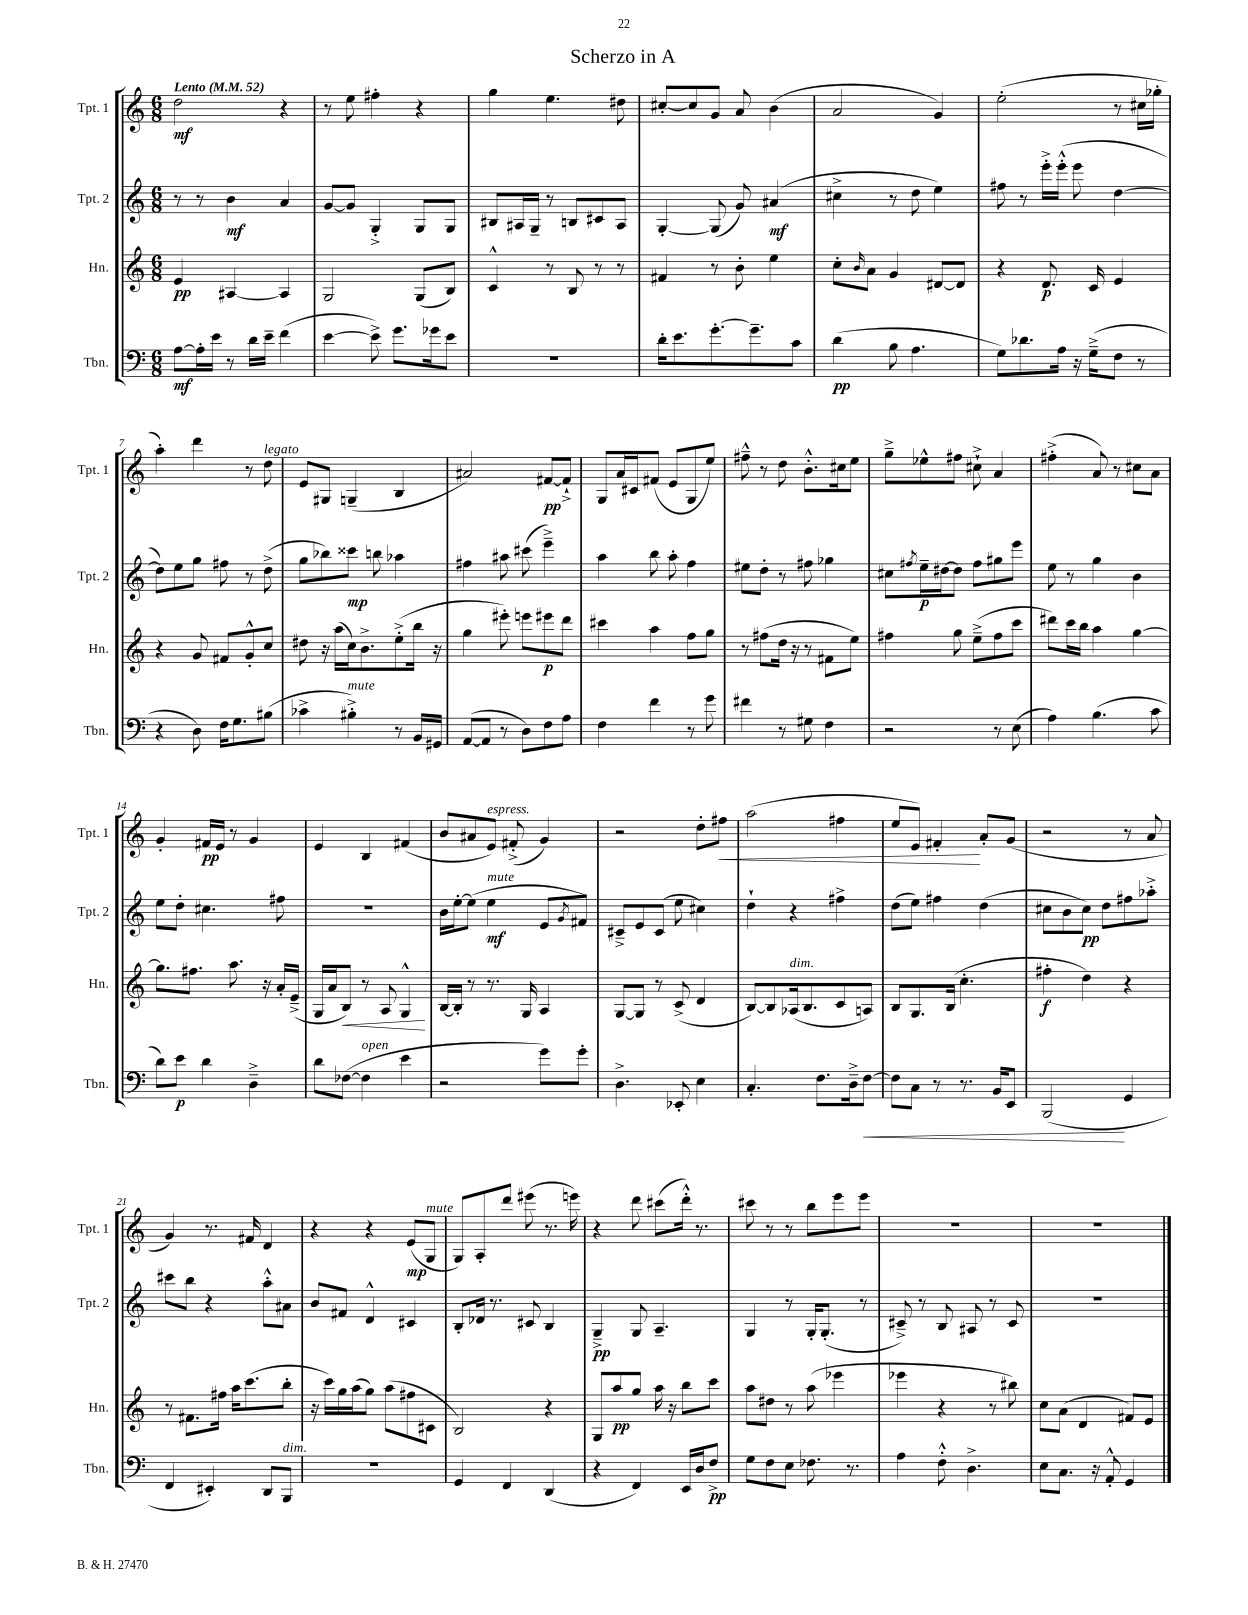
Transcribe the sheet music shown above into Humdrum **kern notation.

**kern	**kern	**kern	**kern
*staff4	*staff3	*staff2	*staff1
*clefF4	*clefG2	*clefG2	*clefG2
*k[]	*k[]	*k[]	*k[]
*M6/8	*M6/8	*M6/8	*M6/8
*MM52	*MM52	*MM52	*MM52
[8A\L	4e/	8r	2dd\
16A'\]L	.	8r	.
16e\JJ	.	.	.
8r	[4A#/	4b\	.
16d\LL	.	.	.
16e~\JJ	.	.	.
(4f\	4A#/]	4a/	4r
=	=	=	=
[4e\	2G/	[8g/L	8r
.	.	8g/]J	8ee\
8e^\])	.	4G'^/	4ff#'\
8.g\L	.	.	.
.	(8G/L	8G/L	4r
16g-\k	.	.	.
8e\J	8B/J)	8G/J	.
=	=	=	=
2.r	4c^^/	8B#/L	4gg\
.	.	16A#/L	.
.	.	16G~/JJ	.
.	8r	8r	4.ee\
.	8B/	8B/L	.
.	8r	8c#/	.
.	8r	8A#/J	8dd#\
=	=	=	=
16d'\LK	4f#/	[4G'/	[8cc#'/L
8.e\	.	.	.
.	.	.	8cc#/]
[8.g'\	8r	(8G/]	8g/J
.	8b'\	8g/)	8a/
8.g~\]	.	.	.
.	4ee\	(4a#/	(4b\
8c\J	.	.	.
=	=	=	=
(4d\	8cc'\L	4cc#^\	2a/
.	16qqb/	.	.
.	8a\J	.	.
8B\	4g/	8r	.
4.A\	.	8dd\	.
.	[8d#/L	4ee\)	4g/)
.	8d#/]J	.	.
=	=	=	=
8G\L)	4r	8ff#\	(2ee'\
8.d-\	.	8r	.
.	8.d/	16eee'^\LL	.
16A\Jk	.	(16eee'^^\JJ	.
16r	.	8eee\	.
(16G~^\LK	16c/	.	.
8F\J	4e/	[4dd\	8r
8r	.	.	16cc#\LL
.	.	.	16gg-'\JJ
=	=	=	=
4r	4r	8dd\]L)	4aa'\)
.	.	8ee\	.
8D\)	8g/	8gg\J	4ddd\
16F\LK	8f#/L	8ff#\	.
8.G\	.	.	.
.	8g'^^/	8r	8r
(8B#\J	8cc/J	(8dd^\	8dd\
=	=	=	=
4c-^\	8dd#\	8gg\L	8e/L
.	16r	8bb-\)	8G#/J
.	(16aa\LL	.	.
4B#'^\)	16cc\J)	8ccc##\J	(4G~/
.	8.b^\	.	.
.	.	8bb\	.
8r	(8ee'^\	4aa-\	4B/
16BB/LL	16bb\Jk	.	.
16GG#/JJ	16r	.	.
=	=	=	=
([8AA/L	4gg\	4ff#\	2a#/)
8AA/]J	.	.	.
8r	8eee#'\)	8aa#\	.
8D\L)	8eee\L	(8ccc#\	.
8F\	8eee#\	4eee~^\)	[8f#/L
8A\J	8ddd\J	.	8f#`^/]J
=	=	=	=
4F\	4ccc#\	4aa\	8G/L
.	.	.	16a/L
.	.	.	16c#/J
4f\	4aa\	8bb\	(8f#/J
.	.	8aa'\	8e/L
8r	8ff\L	4ff\	8G/
8g\	8gg\J	.	8ee/J)
=	=	=	=
4f#\	8r	8ee#\L	8ff#~^^\
.	(8ff#\L	8dd'\J	8r
8r	16dd\Jk	8r	8dd\
.	16r	.	.
8G#\	8r	8ff#\	8.b'^^\L
4F\	8f#\L	4gg-\	.
.	.	.	16cc#\k
.	8ee\J)	.	8ee\J
=	=	=	=
2r	4ff#\	8cc#\L	8gg~^\L
.	.	8qff#/	.
.	.	16ee~\L	8ee-^^\
.	.	[16dd#\J	.
.	8gg\	8dd#\]J	8ff#\J
.	(8ee~^\L	8ff#\L	8cc#`^\
8r	8ff#\	8gg#\	4a/
(8E\	8ccc\J	8eee\J	.
=	=	=	=
4A\)	8ddd#\L)	8ee\	(4ff#'^\
.	16ccc\L	8r	.
.	16bb\JJ	.	.
(4.B\	4aa\	4gg\	8a/)
.	.	.	8r
.	[4gg\	4b\	8cc#\L
8c\	.	.	8a\J
=	=	=	=
8d\L)	8.gg\]L	8ee\L	4g'/
8e\J	.	8dd'\J	.
.	8.ff#\J	.	.
4d\	.	4.cc#\	16f#/LL
.	.	.	16e/JJ
.	8.aa\	.	8r
4D~^\	.	.	4g/
.	16r	.	.
.	16a'/LL	8ff#\	.
.	(16e~^/JJ	.	.
=	=	=	=
8d\L	16G/LL	2.r	4e/
.	16a/J	.	.
([8F-\J	8B/J)	.	.
4F-\]	8r	.	4B/
.	8A/	.	.
4e\	4G^^/	.	(4f#/
=	=	=	=
2r	[16B/LL	16b\LL	8b/L
.	16B'/]JJ	[16ee'\J	.
.	8r	(8ee\]J	8a#/
.	8.r	4ee\	8e/J)
.	.	.	(8f#'^/
.	16G/	.	.
8g\L)	4A/	8e/L	4g/)
.	.	8qg/	.
8g'\J	.	8f#/J)	.
=	=	=	=
4.D^\	[8G/L	8c#~^/L	2r
.	8G/]J	8e/	.
.	8r	(8c#/J	.
8EE-'/	(8c^/	8ee\	.
4E\	4d/	4cc#\)	8dd'\L
.	.	.	8ff#\J
=	=	=	=
4.C'/	[8B/L)	4dd`\	(2aa\
.	8B/]	.	.
.	(16A-/k	4r	.
.	8.B/	.	.
8.F\L	.	.	.
.	8c/	4ff#^\	4ff#\
16D~^\k	.	.	.
[8F\J	8A/J)	.	.
=	=	=	=
8F\]L	8B/L	(8dd\L	8ee/L
8C\J	8.G/	8ee\J)	8e/J)
8r	.	4ff#\	4f#'/
.	(16B/Jk	.	.
8.r	4.cc'\	.	.
.	.	(4dd\	8a'/L
16BB/LK	.	.	.
8EE/J	.	.	(8g/J
=	=	=	=
(2BBB/	4ff#'\	8cc#\L	2r
.	.	8b\	.
.	4dd\)	8cc#\J)	.
.	.	8dd\L	.
4GG/	4r	8ff#\	8r
.	.	8aa-'^\J	8a/
=	=	=	=
4FF/	8r	8ccc#\L	4g/)
.	8.f#\L	8bb\J	.
4EE#'/)	.	4r	8.r
.	16ff#\Jk	.	.
.	16aa\LK	.	.
.	(8.ccc\	.	16f#/
8DD/L	.	8aa'^^\L	4d/
8BBB/J	8bb'\J	8a#\J	.
=	=	=	=
2.r	16r	8b/L	4r
.	16ccc\LL)	.	.
.	16gg\	8f#/J	.
.	(16aa\J	.	.
.	8gg\J)	4d^^/	4r
.	(8aa\L	.	.
.	8ff#\	4c#/	(8e/L
.	8c#\J	.	8G/J
=	=	=	=
4GG/	2B/)	8B'/L	8G/L)
.	.	16d-/Jk	8A'/
.	.	8.r	.
4FF/	.	.	8ddd/J
.	.	8c#/	(8eee#\
(4DD/	4r	4B/	8.r
.	.	.	16eee\)
=	=	=	=
4r	8G/L	4G~^/	4r
.	8aa/	.	.
4FF/)	8gg/J	8G/	8ddd\
.	16aa\	4.A~/	(8ccc#\L
.	16r	.	.
16EE/LL	8bb\L	.	16ddd'^^\Jk)
16D/J	.	.	8.r
8F^/J	8ccc\J	.	.
=	=	=	=
8G\L	8aa\L	4G/	8ccc#\
8F\	8dd#\J	.	8r
8E\J	8r	8r	8r
8.F-\	(8aa\	16G'/LK	8bb\L
.	.	(8.G'/J	.
.	4eee-\	.	8eee\
8.r	.	.	.
.	.	8r	8eee\J
=	=	=	=
4A\	4eee-\	8c#~^/)	2.r
.	.	8r	.
8F'^^\	4r	8B/	.
4.D^\	.	8A#/	.
.	8r	8r	.
.	8bb#\)	8c#/	.
=	=	=	=
8E\L	8cc\L	2.r	2.r
8.C\J	(8a\J	.	.
.	4d/	.	.
16r	.	.	.
8AA'^^/	.	.	.
4GG/	8f#/L)	.	.
.	8e/J	.	.
==	==	==	==
*-	*-	*-	*-
